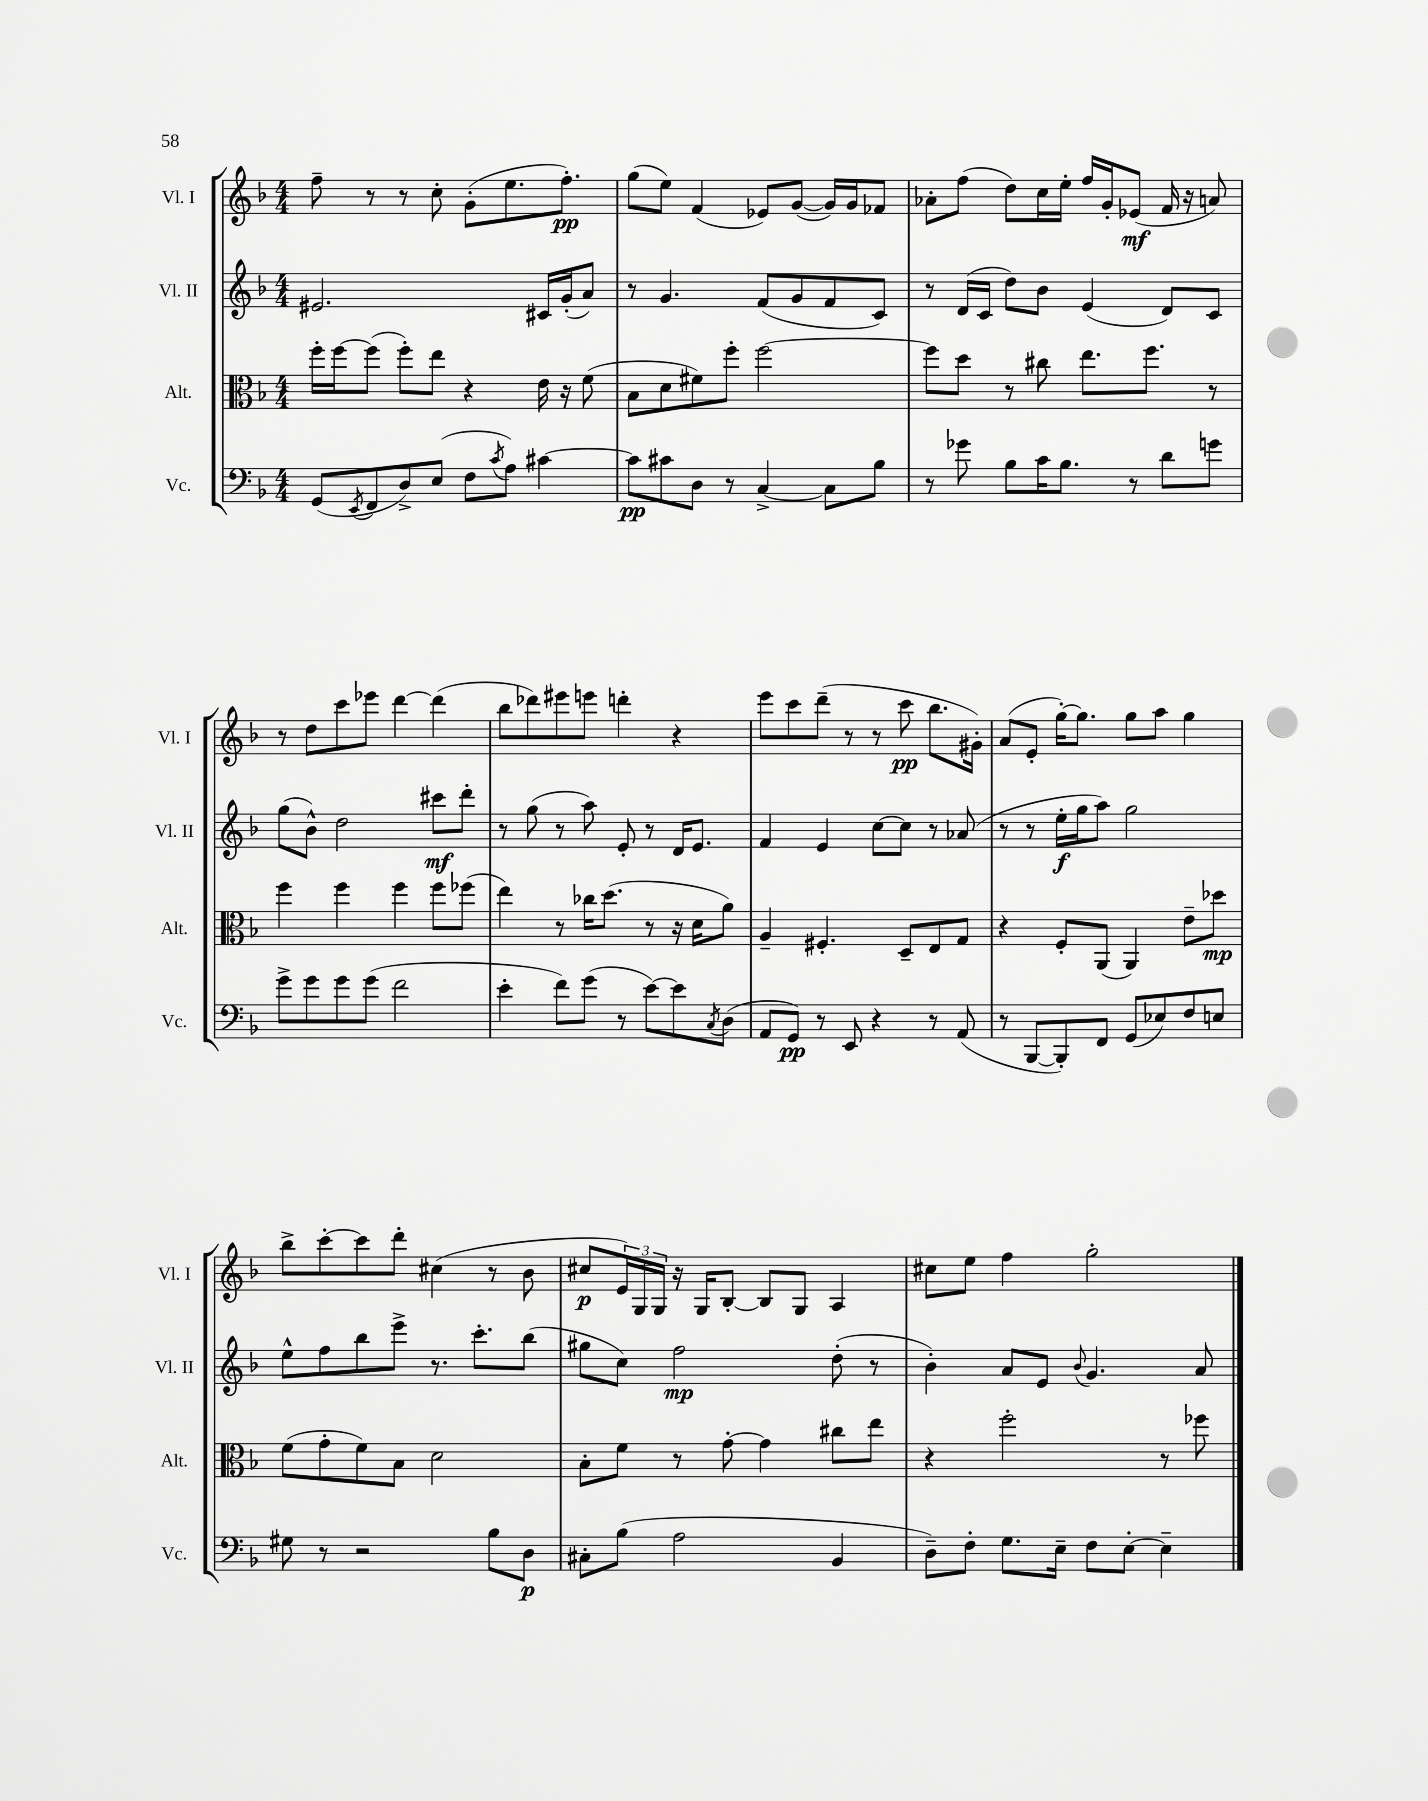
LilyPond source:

<<
\new StaffGroup <<
\new Staff = "s0" \with { instrumentName = "Vl. I" shortInstrumentName = "Vl. I" } {
    \clef treble \key f \major \numericTimeSignature \time 4/4
    f''8-- r8 r8 c''8-. g'8-.( e''8. f''8.-.\pp) |
    g''8( e''8) f'4( ees'8) g'8~( g'16) g'16 fes'8 |
    aes'8-. f''8( d''8) c''16 e''16-. f''16 g'16-. ees'8\mf( f'16 r16 a'8) |
    r8 d''8 c'''8 ees'''8 d'''4~ d'''4( |
    bes''8 des'''8) eis'''8 e'''8 d'''4-. r4 |
    e'''8 c'''8 d'''8--( r8 r8 c'''8\pp bes''8. gis'16-.) |
    a'8( e'8-. g''16~-.) g''8. g''8 a''8 g''4 |
    bes''8-> c'''8~-. c'''8 d'''8-. cis''4( r8 bes'8 |
    cis''8\p \tuplet 3/2 { e'16) g16 g16 } r16 g16 bes8~-. bes8 g8 a4 |
    cis''8 e''8 f''4 g''2-. \bar "|." |
}
\new Staff = "s1" \with { instrumentName = "Vl. II" shortInstrumentName = "Vl. II" } {
    \clef treble \key f \major \numericTimeSignature \time 4/4
    eis'2. cis'16 g'16-.( a'8) |
    r8 g'4. f'8( g'8 f'8 c'8) |
    r8 d'16( c'16 d''8) bes'8 e'4( d'8) c'8 |
    g''8( bes'8-^) d''2 cis'''8\mf d'''8-. |
    r8 g''8( r8 a''8) e'8-. r8 d'16 e'8. |
    f'4 e'4 c''8~ c''8 r8 aes'8( |
    r8 r8 e''16-.\f g''16 a''8) g''2 |
    e''8-^ f''8 bes''8 e'''8-> r8. c'''8.-. bes''8( |
    gis''8 c''8) f''2\mp d''8-.( r8 |
    bes'4-.) a'8 e'8 \appoggiatura { bes'8 } g'4. a'8 \bar "|." |
}
\new Staff = "s2" \with { instrumentName = "Alt." shortInstrumentName = "Alt." } {
    \clef alto \key f \major \numericTimeSignature \time 4/4
    f''16-. f''16~ f''8( f''8-.) e''8 r4 e'16 r16 f'8( |
    bes8 d'8 fis'8) f''8-. f''2~ |
    f''8 d''8 r8 cis''8 e''8. f''8. r8 |
    f''4 f''4 f''4 f''8 fes''8( |
    e''4) r8 ces''16 d''8.( r8 r16 d'16 a'8) |
    a4-- fis4.-. d8-- e8 g8 |
    r4 f8-. a,8( a,4) e'8-- des''8\mp |
    f'8( g'8-. f'8) bes8 d'2 |
    bes8-. f'8 r8 g'8~-. g'4 cis''8 e''8 |
    r4 f''2-. r8 fes''8 \bar "|." |
}
\new Staff = "s3" \with { instrumentName = "Vc." shortInstrumentName = "Vc." } {
    \clef bass \key f \major \numericTimeSignature \time 4/4
    g,8( \acciaccatura { e,8 } f,8 d8->) e8( f8 \acciaccatura { c'8 } a8) cis'4~ |
    cis'8\pp cis'8 d8 r8 c4~-> c8 bes8 |
    r8 ges'8 bes8 c'16 bes8. r8 d'8 g'8 |
    g'8-> g'8 g'8 g'8( f'2 |
    e'4-. f'8) g'8( r8 e'8~) e'8 \acciaccatura { c8 } d8( |
    a,8 g,8\pp) r8 e,8 r4 r8 a,8( |
    r8 bes,,8~ bes,,8-.) f,8 g,8( ees8) f8 e8 |
    gis8 r8 r2 bes8 d8\p |
    cis8-. bes8( a2 bes,4 |
    d8--) f8-. g8. e16-- f8 e8~-. e4-- \bar "|." |
}
>>
>>
\layout { \context { \Score \remove "Bar_number_engraver" } }
